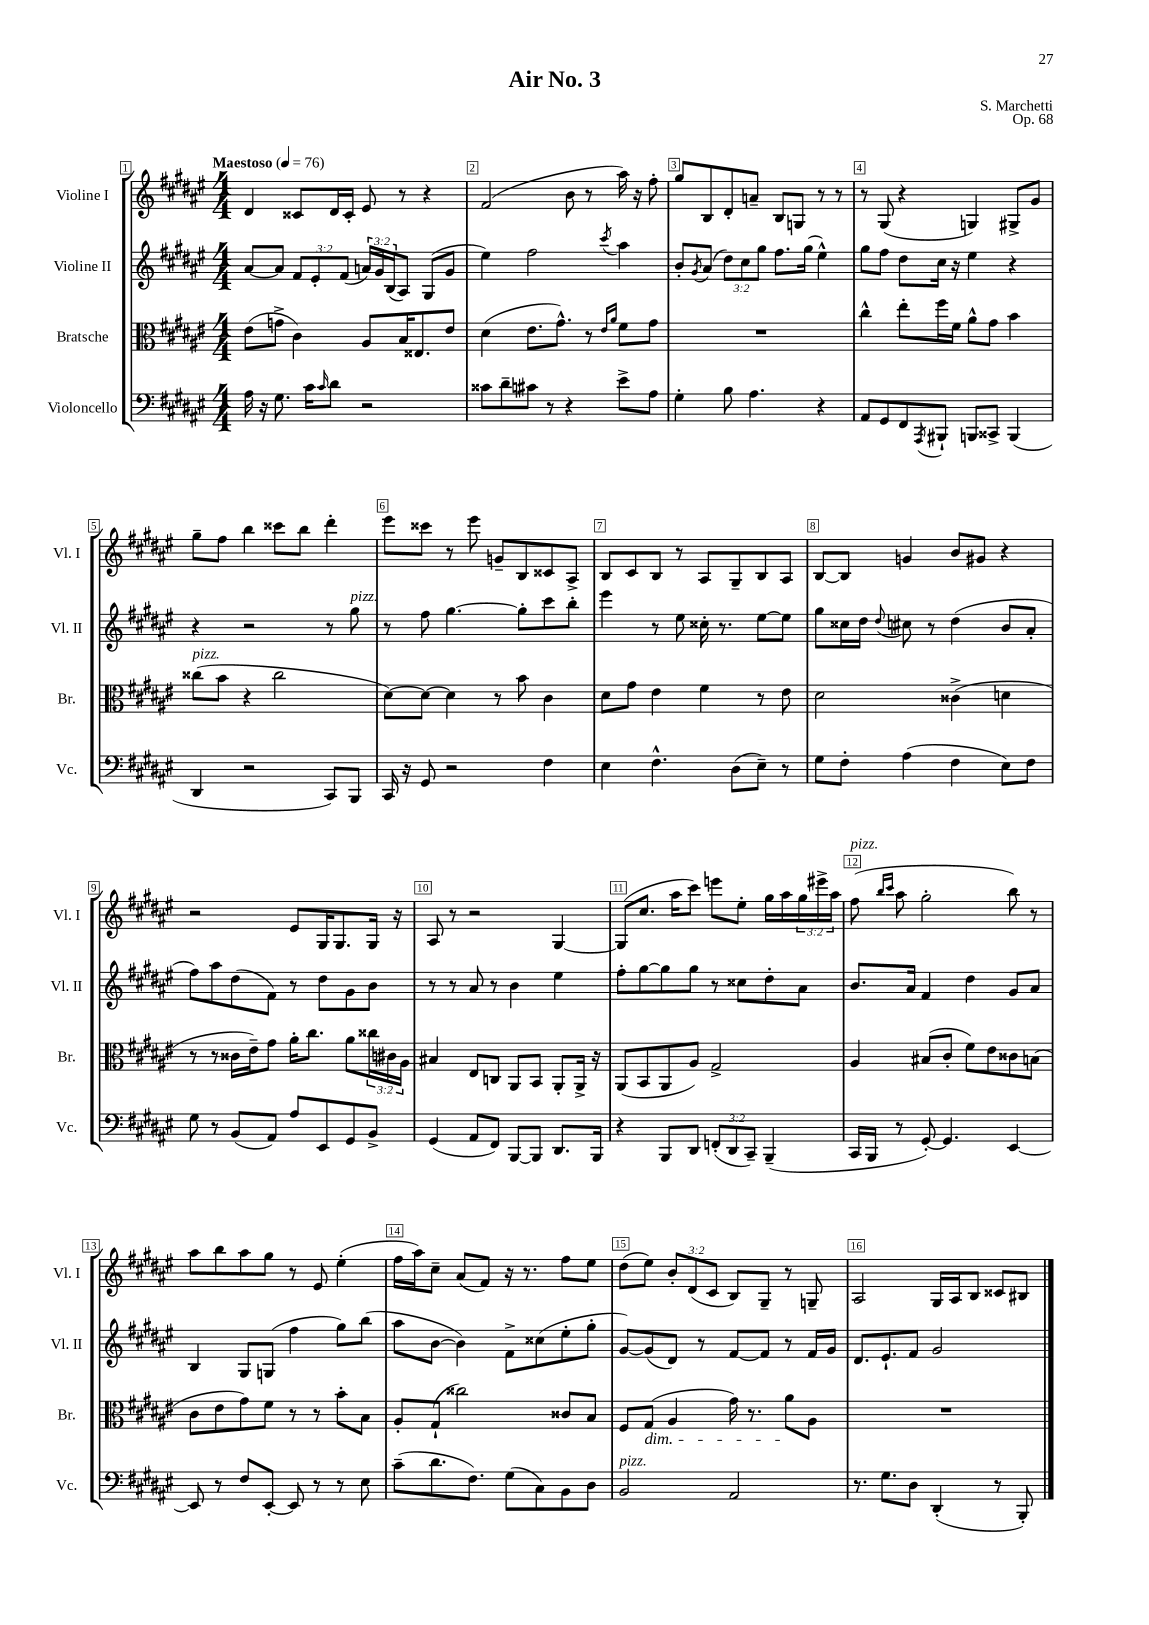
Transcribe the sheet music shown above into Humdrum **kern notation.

**kern	**kern	**kern	**kern
*staff4	*staff3	*staff2	*staff1
*clefF4	*clefC3	*clefG2	*clefG2
*k[f#c#g#d#a#e#]	*k[f#c#g#d#a#e#]	*k[f#c#g#d#a#e#]	*k[f#c#g#d#a#e#]
*M4/4	*M4/4	*M4/4	*M4/4
*MM76	*MM76	*MM76	*MM76
16A#	(8e#	[8a#	4d#
16r	.	.	.
8.G#	8g^	8a#]	.
.	4c#)	12f#	8c##
16c#	.	.	.
.	.	12e#'	.
16qqc#	.	.	.
8d#	.	.	16d#
.	.	(12f#	.
.	.	.	16c##'
2r	8A#	24a)	8e#
.	.	24g#	.
.	.	(24B	.
.	16B	8A#)	8r
.	8.E##	.	.
.	.	(8G#	4r
.	8e#	8g#	.
=	=	=	=
8c##	(4d#	4ee#)	(2f#
8d#~	.	.	.
8c#	8.e#	2ff#	.
8r	.	.	.
.	8.g#^^)	.	.
4r	.	.	8b
.	8r	.	8r
.	16qqe#	.	.
.	16qqa#	8qccc#	.
8e#^	8f#	4aa#	16aa#)
.	.	.	16r
8A#	8g#	.	8ff#'
=	=	=	=
4G#'	1r	8b'	8gg#
.	.	8qg#	.
.	.	(8a#	8B
8B	.	12dd#)	8d#'
.	.	12cc#	.
4.A#	.	.	8a~
.	.	12gg#	.
.	.	8.ff#	8B
.	.	.	8G
.	.	(16gg#	.
4r	.	4ee#^^)	8r
.	.	.	8r
=	=	=	=
8AA#	4cc#^^	8gg#	8r
8GG#	.	8ff#	(8G#
8FF#	8ee#'	8dd#	4r
8qAAA#	.	.	.
8BBB#`	16ff#	16cc#	.
.	16f#	16r	.
8BBB	8a#^^	4ee#	4G)
8CC##^	8g#	.	.
(4BBB	4b	4r	8G#^
.	.	.	8g#
=	=	=	=
4DD#	(8cc##	4r	8gg#~
.	8b	.	8ff#
2r	4r	2r	4bb
.	2cc##	.	8ccc##
.	.	.	8bb
8CC#)	.	8r	4ddd#'
8BBB	.	8gg#	.
=	=	=	=
16CC#	[8d#)	8r	8eee#
16r	.	.	.
8GG#	8d#_	8ff#	8ccc##
2r	4d#]	[4.gg#	8r
.	.	.	8eee#
.	8r	.	8g~
.	8b	8gg#']	8B
4F#	4c#	8ccc#	8c##
.	.	8bb'	8A#^
=	=	=	=
4E#	8d#	4eee#	8B
.	8g#	.	8c#
4.F#^^	4e#	8r	8B
.	.	8ee#	8r
.	4f#	16cc##'	8A#
.	.	8.r	.
(8D#	.	.	8G#~
8E#~)	8r	[8ee#	8B
8r	8e#	8ee#]	8A#
=	=	=	=
8G#	2d#	8gg#	[8B
8F#'	.	16cc##	8B]
.	.	16dd#	.
.	.	8qqdd#	.
(4A#	.	8cc#	4g
.	.	8r	.
4F#	(4c##^	(4dd#	8b
.	.	.	8g#
8E#)	4d	8b	4r
8F#	.	8a#'	.
=	=	=	=
8G#	8r	8ff#)	2r
8r	8r	8aa#	.
(8BB	16c##	(8dd#	.
.	16e#~)	.	.
8AA#)	8g#	8f#)	.
8A#	16a#'	8r	8e#
.	8.cc#	.	.
8EE#	.	8dd#	16G#
.	.	.	8.G#
8GG#	8a#	8g#	.
8BB^	24cc##	8b	16G#
.	24c#	.	.
.	.	.	16r
.	24A#	.	.
=	=	=	=
(4GG#	4B#	8r	8A#
.	.	8r	8r
8AA#	8E#	8a#	2r
8FF#)	8C	8r	.
[8BBB	8AA#	4b	.
8BBB]	8BB	.	.
8.DD#	8AA#'	4ee#	[4G#
.	16AA#^	.	.
16BBB	16r	.	.
=	=	=	=
4r	(8AA#	8ff#'	(8G#]
.	8BB	[8gg#	8.cc#
8BBB	8AA#	8gg#]	.
.	.	.	16aa#
8DD#	8A#)	8gg#	8ccc#)
(12FF'	2G#^	8r	8eee
12DD#	.	.	.
.	.	8cc##	8ee#'
12CC#~)	.	.	.
(4BBB~	.	8dd#'	16gg#
.	.	.	16aa#
.	.	8a#	24gg#
.	.	.	24eee#^
.	.	.	24aa#
=	=	=	=
16CC#	4A#	8.b	(8ff#
16BBB	.	.	.
.	.	.	16qqbb
.	.	.	16qqccc#
8r	.	.	8aa#
.	.	16a#	.
[8GG#')	(8B#	4f#	2gg#'
4.GG#]	8c#'	.	.
.	8f#)	4dd#	.
.	8e#	.	.
[4EE#	8c##	8g#	8bb)
.	(8B	8a#	8r
=	=	=	=
8EE#]	8c#	4B	8aa#
8r	8e#	.	8bb
8F#	8g#)	8G#	8aa#
[8EE#'	8f#	(8G	8gg#
8EE#]	8r	4ff#	8r
8r	8r	.	8e#
8r	8b'	8gg#)	(4ee#'
8E#	8B	(8bb	.
=	=	=	=
(8c#~	8A#'	8aa#	16ff#
.	.	.	16aa#)
8.d#	(8G#`	[8b	8cc#~
.	2cc##)	4b])	(8a#
8.F#)	.	.	.
.	.	.	8f#)
(8G#	.	8f#^	16r
.	.	.	8.r
8C#)	.	(8cc##	.
8BB	8c##	8ee#'	8ff#
8D#	8B	8gg#'	8ee#
=	=	=	=
2BB	8F#	[8g#)	(8dd#
.	(8G#	(8g#]	8ee#)
.	4A#	8d#)	12b'
.	.	.	(12d#
.	.	8r	.
.	.	.	12c#
2AA#	16g#)	[8f#	8B)
.	8.r	.	.
.	.	8f#]	8G#~
.	8a#	8r	8r
.	8A#	16f#	8G~
.	.	16g#	.
=	=	=	=
8.r	1r	8.d#	2A#
8.G#	.	8.e#`	.
8D#	.	8f#	.
(4DD#'	.	2g#	16G#
.	.	.	16A#
.	.	.	8B
8r	.	.	8c##
8BBB')	.	.	8B#
==	==	==	==
*-	*-	*-	*-
